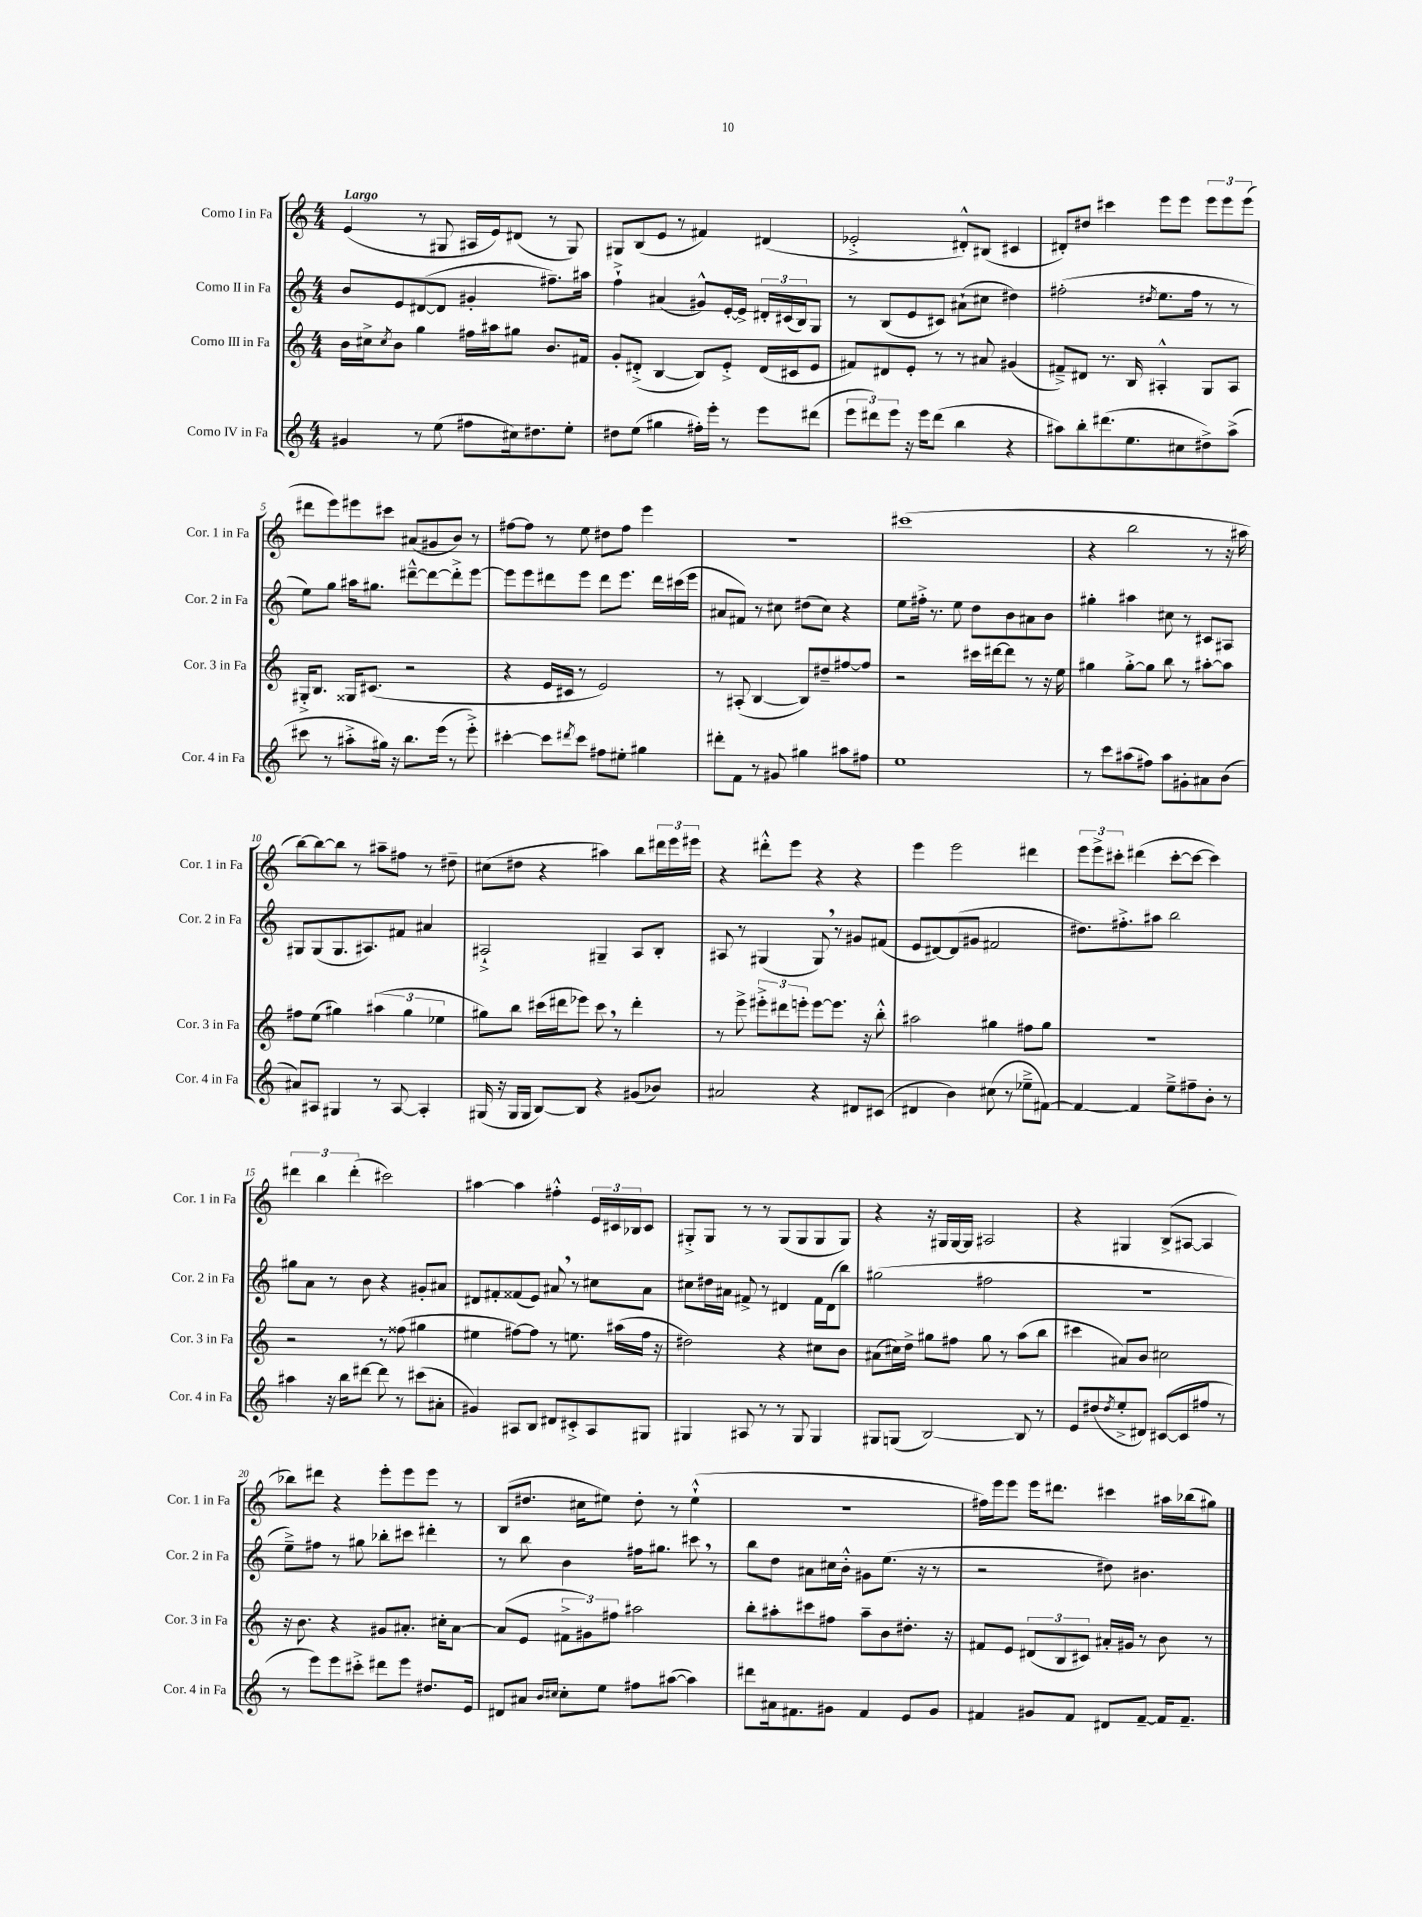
<<
\new StaffGroup <<
\new Staff = "s0" \with { instrumentName = "Corno I in Fa" shortInstrumentName = "Cor. 1 in Fa" } {
    \clef treble \key c \major \numericTimeSignature \time 4/4 \tempo "Largo"
    e'4( r8 gis8 ais16 e'16) dis'8( r8 gis8) |
    gis8 b8( e'8 r8 fis'4) dis'4( |
    ees'2-.-> dis'8-.-^) bis8( cis'4 |
    dis'8-.) dis''8 cis'''4 e'''8 e'''8 \tuplet 3/2 { e'''8 e'''8 e'''8( } |
    dis'''8 e'''8) eis'''8 cis'''8 ais'8( gis'8 b'8) r8 |
    fis''8~ fis''8 r8 e''8 dis''8 fis''8 e'''4 |
    R1 |
    cis'''1( |
    r4 b''2 r8 r16 ais''16 |
    b''8~) b''8~ b''8 r8 ais''8-- fis''8 r8 dis''8-- |
    cis''8( dis''8 r4 ais''4) b''8 \tuplet 3/2 { dis'''16 e'''16 eis'''16 } |
    r4 dis'''8-.-^ e'''8 r4 r4 |
    e'''4 e'''2 dis'''4 |
    \tuplet 3/2 { e'''8 e'''8-> cis'''8-. } dis'''4( cis'''8~-. cis'''8~ cis'''4) |
    \tuplet 3/2 { dis'''4 b''4 dis'''4-.( } cis'''2) |
    ais''4~ ais''4 fis''4-.-^ \tuplet 3/2 { e'16 cis'16 bes16 } cis'8 |
    gis8-.-> gis8 r8 r8 gis8( gis8 gis8 gis8) |
    r4 r16 gis16 gis16~ gis16 ais2 |
    r4 gis4 b8->( ais8~ ais4 |
    bes''8) dis'''8 r4 e'''8-. e'''8 e'''8 r8 |
    b8( dis''8. cis''16 eis''8) dis''8-. r8 eis''4-!-^( |
    R1 |
    fis''16) e'''16 e'''8 e'''16 dis'''8. cis'''4 ais''16 bes''16( gis''8) \bar "|." |
}
\new Staff = "s1" \with { instrumentName = "Corno II in Fa" shortInstrumentName = "Cor. 2 in Fa" } {
    \clef treble \key c \major \numericTimeSignature \time 4/4
    b'8 e'8 dis'8~( dis'8 gis'4-. fis''8.--) ais''16 |
    f''4-!-> ais'4( gis'8-^) e'16~-. e'16-> \tuplet 3/2 { dis'16-. cis'16( b16) } g8 |
    r8 b8( e'8 cis'8) ais'8-!( cis''8 dis''4) |
    fis''2-.( \acciaccatura { dis''8 } e''8. fis''16 r8 r8 |
    e''8) g''8 ais''16 gis''8. dis'''8~---^ dis'''8~ dis'''8-.-> e'''8~ |
    e'''8 e'''8 dis'''8 e'''8 dis'''8 e'''8. dis'''16 cis'''16( e'''16 |
    ais'8 fis'8) r8 cis''8 dis''8( cis''8) r4 |
    e''8 fis''16-.-> r8. e''8 d''8 b'8 ais'8 b'8 |
    gis''4-. ais''4 cis''8 r8 cis'8 ais8 |
    gis8 gis8( gis8. ais8.) fis'8 ais'4 |
    ais2-!-> gis4-- ais8 b8-. |
    ais8 r8 gis4( gis8) \breathe r8 gis'8 fis'8( |
    e'8 dis'8~) dis'8( gis'8 fis'2 |
    dis''8.) fis''8.-.-> ais''8 b''2 |
    gis''8 a'8 r8 b'8 r4 gis'8-. ais'8 |
    dis'8 fis'8-. fisis'8( e'8) ais'8 \breathe r8 cis''8 ais'8 |
    cis''8 dis''16 ais'16 fis'8-> r8 dis'4 fis'16 dis'16( b''8) |
    gis''2( fis''2 |
    R1 |
    e''8--->) fis''8 r8 gis''8 bes''8-. cis'''8 dis'''4-. |
    r8 b''8 b'4 fis''16 gis''8. cis'''8 \breathe r8 |
    b''8 d''8 ais'8 cis''16 b'16-.-^ gis'8 e''8.( r16 r8 |
    r2 dis''8) bis'4. \bar "|." |
}
\new Staff = "s2" \with { instrumentName = "Corno III in Fa" shortInstrumentName = "Cor. 3 in Fa" } {
    \clef treble \key c \major \numericTimeSignature \time 4/4
    b'16 cis''16-> \acciaccatura { cis''8 } b'8 g''4 fis''16 ais''16 gis''8 b'8. fis'16 |
    g'8-. dis'8-.->( b4~ b8) e'8-.-> dis'16( cis'16 e'8 |
    fis'8) dis'8 e'8-. r8 r8 ais'8 gis'4( |
    fis'8--->) dis'8 r8. b16 ais4-.-^ g8 ais8 |
    gis16-.-> b8. gisis16 cis'8.( r2 |
    r4 e'16 cis'16 r8 e'2) |
    r8 ais8-.( b4~ b8) dis''8-- fis''8~ fis''8 |
    r2 cis'''16 dis'''16~ dis'''8 r8 r16 e''16 |
    gis''4 gis''8~-.-> gis''8 b''8 r8 ais''8~-. ais''8 |
    fis''8 e''8( gis''4) \tuplet 3/2 { ais''4( gis''4 ees''4 } |
    gis''8) b''8 cis'''16( dis'''16 ees'''8) cis'''8 \breathe r8 dis'''4-. |
    r8 e'''8-> \tuplet 3/2 { eis'''8-.-> dis'''8 e'''8-. } e'''8~ e'''8. r16 b''8-.-^ |
    ais''2 gis''4 fis''8 gis''8 |
    R1 |
    r2 r8 fisis''8( gis''4 |
    eis''4 fis''8~) fis''8 r8 e''8. ais''16( fis''16 r16 |
    dis''2) r4 cis''8 b'8 |
    ais'8( cis''16) d''16-> gis''8 fis''8 gis''8 r8 a''8( b''8 |
    cis'''4 ais'8) b'8 cis''2 |
    r16 b'8. r4 gis'8 ais'8.-. cis''16-. ais'8~ |
    ais'8( e'8 \tuplet 3/2 { fis'8-> gis'8) fis''8 } ais''2 |
    b''8-. ais''8-. cis'''8 fis''8 ais''8-- b'8 dis''8.-. r16 |
    fis'8 e'8 \tuplet 3/2 { dis'8( b8 cis'8) } ais'16-. gis'16 r8 b'8 r8 \bar "|." |
}
\new Staff = "s3" \with { instrumentName = "Corno IV in Fa" shortInstrumentName = "Cor. 4 in Fa" } {
    \clef treble \key c \major \numericTimeSignature \time 4/4
    gis'4 r8 e''8( fis''8 cis''16) dis''8. e''8-. |
    dis''8 e''8( gis''4 fis''16-.) e'''16-. r8 e'''8 dis'''8( |
    \tuplet 3/2 { e'''8 dis'''8) e'''8 } r16 e'''16 dis'''8( b''4 r4 |
    ais''8) b''8-. dis'''8.( e''8. cis''8 dis''8->) ais''8->( |
    cis'''8 r8 ais''8-.-> gis''16) r16 b''8. e'''16( r8 e'''8-.->) |
    cis'''4~-. cis'''8 \acciaccatura { dis'''8 } cis'''8 fis''8 eis''8-. gis''4 |
    dis'''8-. f'8 r8 gis'8 gis''4 ais''8 fis''8 |
    e''1 |
    r8 c'''8 ais''8( fis''8) ais''8 gis'8-. ais'8 b'8( |
    ais'8) ais8 gis4 r8 ais8~ ais4-. |
    gis16( r16 gis16 gis16 b8~) b8 r4 gis'8( bes'8) |
    ais'2 r4 dis'8 cis'8( |
    dis'4 b'4) cis''8( r8 ees''8---> fis'8~) |
    fis'4~ fis'4 e''8---> fis''8-- b'8-. r8 |
    ais''4 r16 b''16 dis'''8~ dis'''8 r8 cis'''8( ais'8-. |
    gis'4) ais8 b8 dis'8 cis'8-.-> ais8 gis8 |
    gis4 ais8 r8 r8 gis8 gis4 |
    gis8 g8( b2~) b8 r8 |
    e'8 dis''8( \acciaccatura { dis''8 } e''8-.-> dis'8) cis'8~( cis'8 fis''8 r8 |
    r8 e'''8) e'''8 cis'''8-.-> dis'''8 e'''8 dis''8. e'16 |
    dis'8 ais'8 \grace { b'16 cis''16 } cis''8-. e''8 fis''8 ais''8~( ais''4) |
    dis'''8 ais'16 fis'8. gis'8 fis'4 e'8 gis'8 |
    fis'4 gis'8 fis'8 dis'8 fis'8~-- fis'16 fis'8.-- \bar "|." |
}
>>
>>
